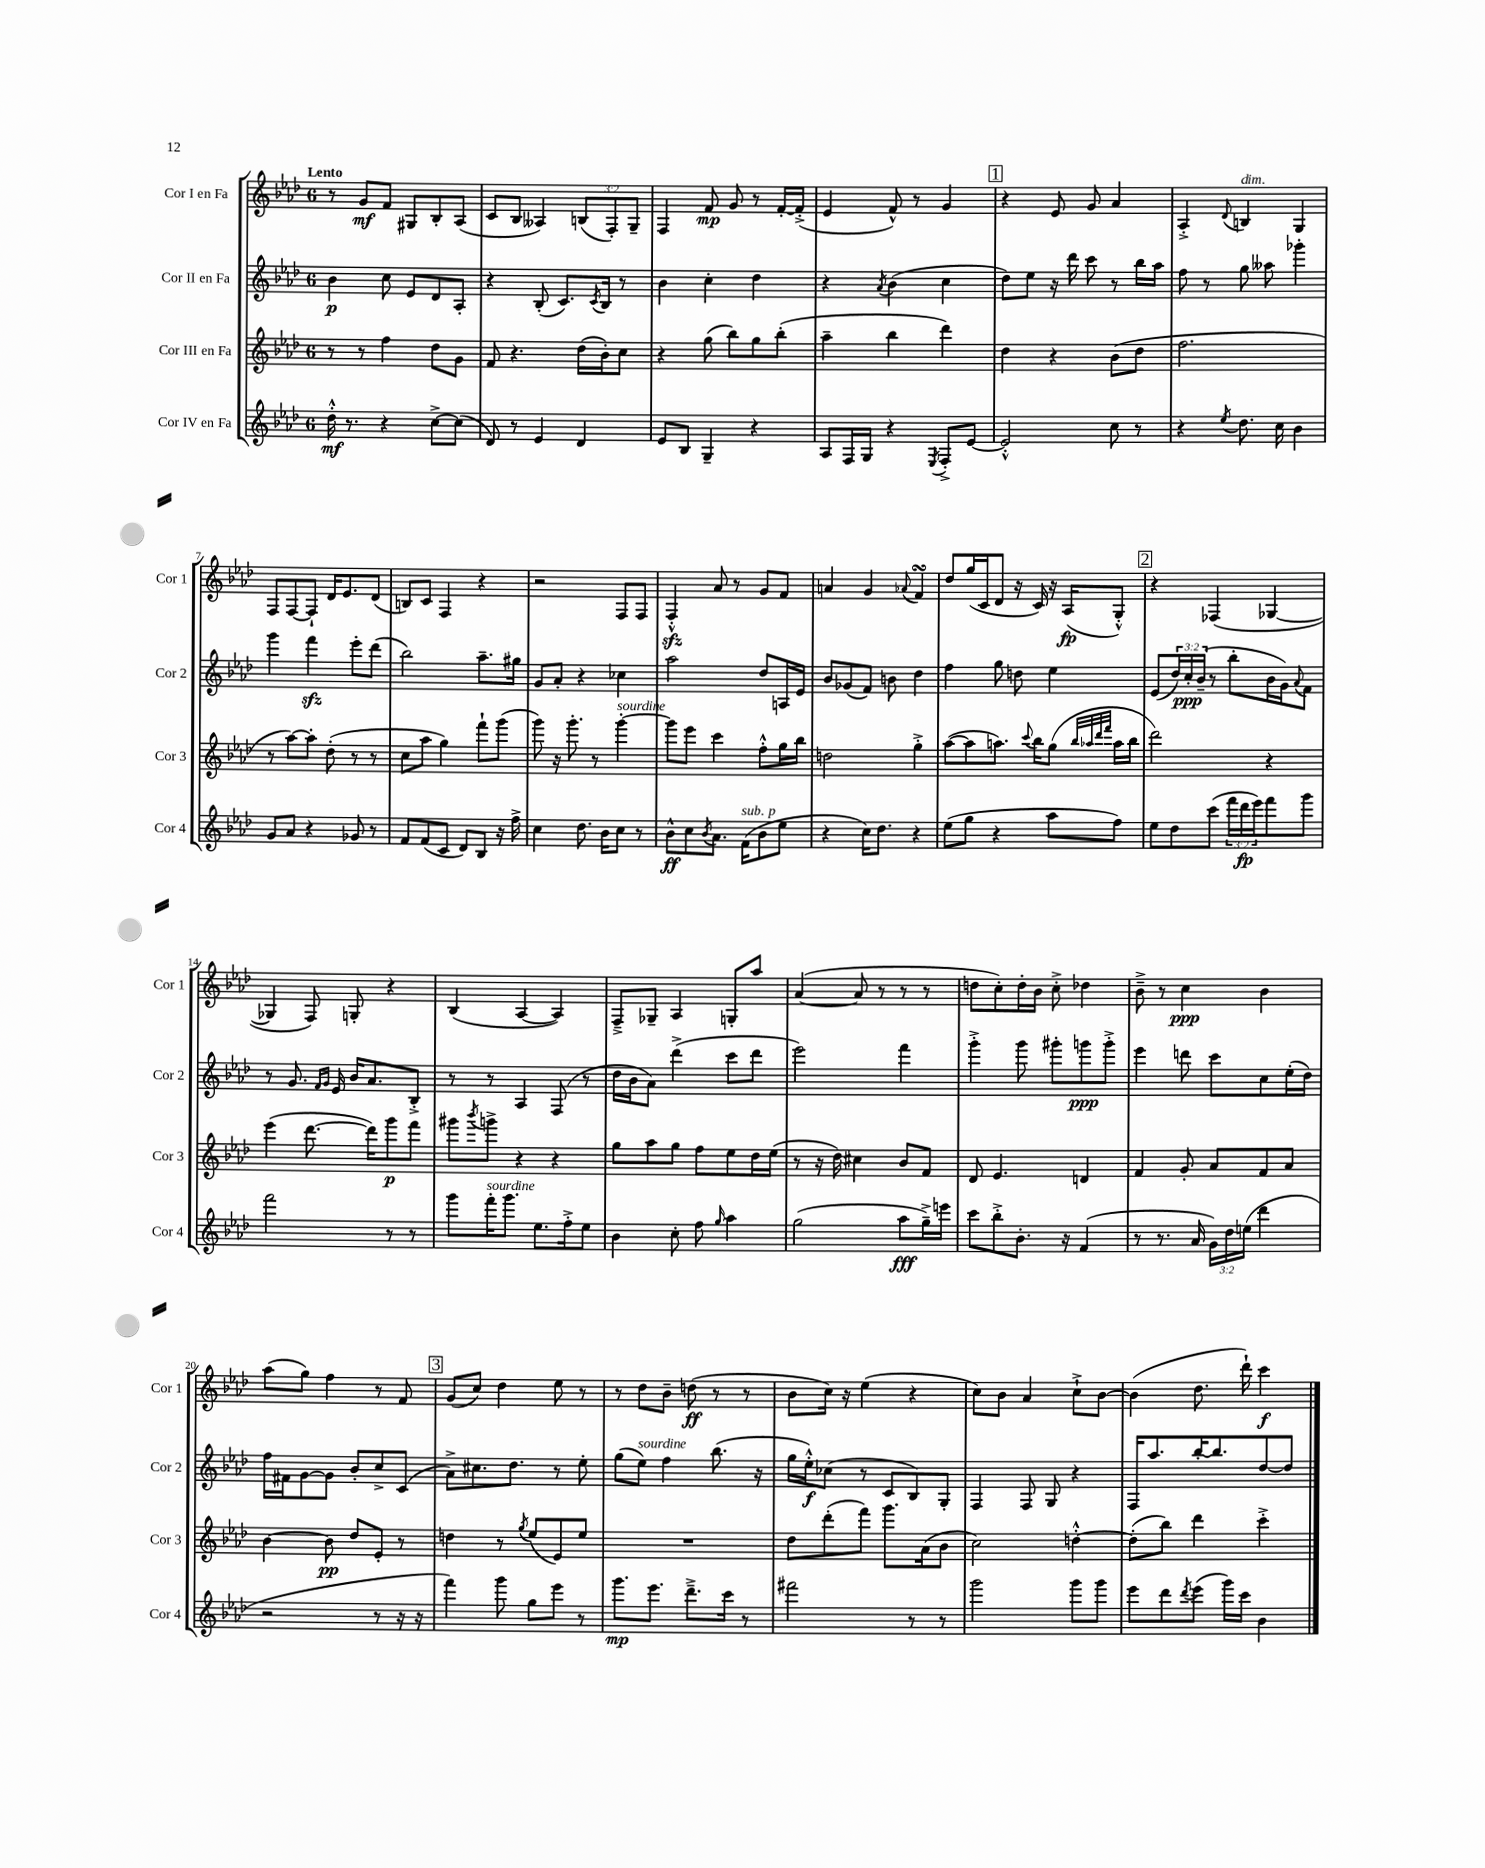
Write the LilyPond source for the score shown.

<<
\new StaffGroup <<
\new Staff = "s0" \with { instrumentName = "Cor I en Fa" shortInstrumentName = "Cor 1" } {
    \clef treble \key aes \major \once \override Staff.TimeSignature.style = #'single-digit \time 6/8 \override Staff.TupletNumber.text = #tuplet-number::calc-fraction-text \tempo "Lento"
    r8 g'8\mf f'8 gis8 bes8-. aes8( |
    c'8 bes8 aeses4) \tuplet 3/2 { b8( f8-.) g8-- } |
    f4 f'8\mp g'8 r8 f'16~-. f'16-.->( |
    ees'4 f'8-^) r8 g'4 |
    \mark \markup { \box "1" } r4 ees'8 g'8 aes'4 |
    aes4-.-> \appoggiatura { des'8 } b4^\markup { \italic "dim." } g4 |
    f8 f8~ f8-! des'16 ees'8. des'8( |
    b8) c'8 f4 r4 |
    r2 f8 f8 |
    f4-.-^\sfz aes'8 r8 g'8 f'8 |
    a'4 g'4 \appoggiatura { aes'8 } f'4\turn |
    des''8 g''16( c'16 des'8 r16 c'16) r16 aes16\fp( g8-.-^) |
    \mark \markup { \box "2" } r4 fes4( ges4~ |
    ges4 f8) g8-. r4 |
    bes4( aes4~ aes4) |
    f8---> ges8-- aes4 g8-. aes''8 |
    aes'4~( aes'8 r8 r8 r8 |
    d''8 c''8-.) d''16-. bes'16 c''8-.-> des''4 |
    bes'8---> r8 c''4\ppp bes'4 |
    aes''8( g''8) f''4 r8 f'8 |
    \mark \markup { \box "3" } g'8( c''8) des''4 ees''8 r8 |
    r8 des''8 bes'8-- d''8\ff( r8 r8 |
    bes'8 c''16) r16 ees''4( r4 |
    c''8) bes'8 aes'4 c''8-!-> bes'8~ |
    bes'4( des''8. des'''16-!) c'''4\f \bar "|." |
}
\new Staff = "s1" \with { instrumentName = "Cor II en Fa" shortInstrumentName = "Cor 2" } {
    \clef treble \key aes \major \once \override Staff.TimeSignature.style = #'single-digit \time 6/8 \override Staff.TupletNumber.text = #tuplet-number::calc-fraction-text
    bes'4\p c''8 ees'8 des'8 aes8-. |
    r4 bes8-.( c'8.) \acciaccatura { c'8 } bes16 r8 |
    bes'4 c''4-. des''4 |
    r4 \acciaccatura { aes'8 } bes'4( c''4 |
    \mark \markup { \box "1" } des''8) ees''8 r16 des'''16 c'''8 r8 bes''16 aes''16 |
    f''8 r8 g''8 aeses''8 ges'''4-. |
    g'''4 f'''4\sfz ees'''8-. des'''8( |
    bes''2) aes''8.-- gis''16 |
    g'8 aes'8-. r4 ces''4 |
    aes''2 des''8 a16 ees'16 |
    bes'8 ges'8( f'8) b'8 des''4 |
    f''4 g''8 d''8 ees''4 |
    \mark \markup { \box "2" } ees'8( \tuplet 3/2 { des''16) c''16-.\ppp bes'16--( } r8 bes''8-. bes'16 g'16) \appoggiatura { aes'8 } f'8 |
    r8 g'8. \grace { f'16 g'16 } ees'16 bes'16 aes'8. bes8-.-> |
    r8 r8 aes4 f8( r8 |
    des''16 bes'16 aes'8) des'''4->( c'''8 des'''8 |
    ees'''2) f'''4 |
    g'''4-.-> g'''8 gis'''8-. g'''8\ppp g'''8-.-> |
    ees'''4 d'''8 c'''8 c''8 ees''16-.( des''16) |
    f''16 fis'16 g'8~ g'8 bes'8-. c''8-> c'8( |
    \mark \markup { \box "3" } aes'8->) cis''8. des''8. r8 ees''8-. |
    g''8( ees''8^\markup { \italic "sourdine" }) f''4 bes''8.( r16 |
    g''16 ees''16-.-^\f) ces''8( r8 c'8 bes8) g8-. |
    f4 f8 g8 r4 |
    f16 aes''8. bes''16~-. bes''8. des''8~ des''8 \bar "|." |
}
\new Staff = "s2" \with { instrumentName = "Cor III en Fa" shortInstrumentName = "Cor 3" } {
    \clef treble \key aes \major \once \override Staff.TimeSignature.style = #'single-digit \time 6/8
    r8 r8 f''4 des''8 g'8 |
    f'8 r4. des''16( bes'16-.) c''8 |
    r4 g''8( bes''8) g''8 bes''8-.( |
    aes''4-- bes''4 des'''4) |
    \mark \markup { \box "1" } des''4 r4 bes'8( des''8 |
    f''2. |
    r8 aes''8~) aes''8-. des''8-.( r8 r8 |
    c''8 aes''8 g''4) f'''8-! g'''8( |
    g'''8) r16 g'''8.-. r8 g'''4~-.^\markup { \italic "sourdine" } |
    g'''8 ees'''8 c'''4 f''8-.-^ g''16 bes''16 |
    d''2 g''4-.-> |
    aes''8~( aes''8 a''8.) \appoggiatura { c'''8 } bes''16 g''8( \grace { bes''32 aes''32 des'''32 f'''32 } aes''16 bes''16 |
    \mark \markup { \box "2" } des'''2) r4 |
    ees'''4( des'''8.~ des'''16) g'''8\p f'''8 |
    gis'''8 \acciaccatura { bes'''8 } g'''8-> r4 r4 |
    g''8 aes''8 g''8 f''8 ees''8 des''16 ees''16( |
    r8 r16 des''16) cis''4 bes'8 f'8 |
    des'8 ees'4. d'4 |
    f'4 g'8-. aes'8 f'8 aes'8 |
    bes'4~ bes'8\pp des''8 ees'8-. r8 |
    \mark \markup { \box "3" } d''4 r8 \acciaccatura { g''8 } ees''8( ees'8) ees''8 |
    R2. |
    des''8 des'''8-.( f'''8) g'''8. aes'16( bes'8 |
    c''2) d''4~-.-^ |
    d''8-.( bes''8) des'''4 c'''4-.-> \bar "|." |
}
\new Staff = "s3" \with { instrumentName = "Cor IV en Fa" shortInstrumentName = "Cor 4" } {
    \clef treble \key aes \major \once \override Staff.TimeSignature.style = #'single-digit \time 6/8 \override Staff.TupletNumber.text = #tuplet-number::calc-fraction-text
    des''16-.-^\mf r8. r4 c''8~-> c''8( |
    des'8) r8 ees'4 des'4 |
    ees'8 bes8 g4-- r4 |
    aes8 f16 g16 r4 \acciaccatura { ees8 } f8-.-> ees'8~ |
    \mark \markup { \box "1" } ees'2-.-^ c''8 r8 |
    r4 \acciaccatura { ees''8 } des''8. c''16 bes'4 |
    g'8 aes'8 r4 ges'8 r8 |
    f'8 f'8( c'8 des'8) bes8 r16 f''16-> |
    c''4 des''8. bes'16 c''8 r8 |
    bes'8-^\ff c''8 \acciaccatura { bes'8 } aes'8. f'16^\markup { \italic "sub. p" }( bes'8 ees''8 |
    r4 c''16) des''8. r4 |
    ees''8( g''8 r4 aes''8 f''8) |
    \mark \markup { \box "2" } ees''8 des''8 c'''8( \tuplet 3/2 { f'''16 des'''16\fp ees'''16) } f'''8 g'''8 |
    f'''2 r8 r8 |
    g'''8 f'''16-.^\markup { \italic "sourdine" } g'''8. ees''8. f''16-.-> ees''8 |
    bes'4 c''8-. f''8 \grace { g''16 } aes''4 |
    g''2( aes''8\fff g''16--->) e'''16 |
    c'''8 bes''8-.-> bes'8.-. r16 f'4( |
    r8 r8. aes'16 \tuplet 3/2 { g'16) des''16 e''16( } des'''4 |
    r2 r8 r16 r16 |
    \mark \markup { \box "3" } f'''4) g'''8 g''8 ees'''8 r8 |
    g'''8.\mp ees'''8. des'''8.---> c'''16 r8 |
    fis'''2 r8 r8 |
    g'''2 g'''8 g'''8 |
    ees'''8 des'''8 \acciaccatura { des'''8 } ees'''8( g'''16) c'''16 bes'4 \bar "|." |
}
>>
>>
